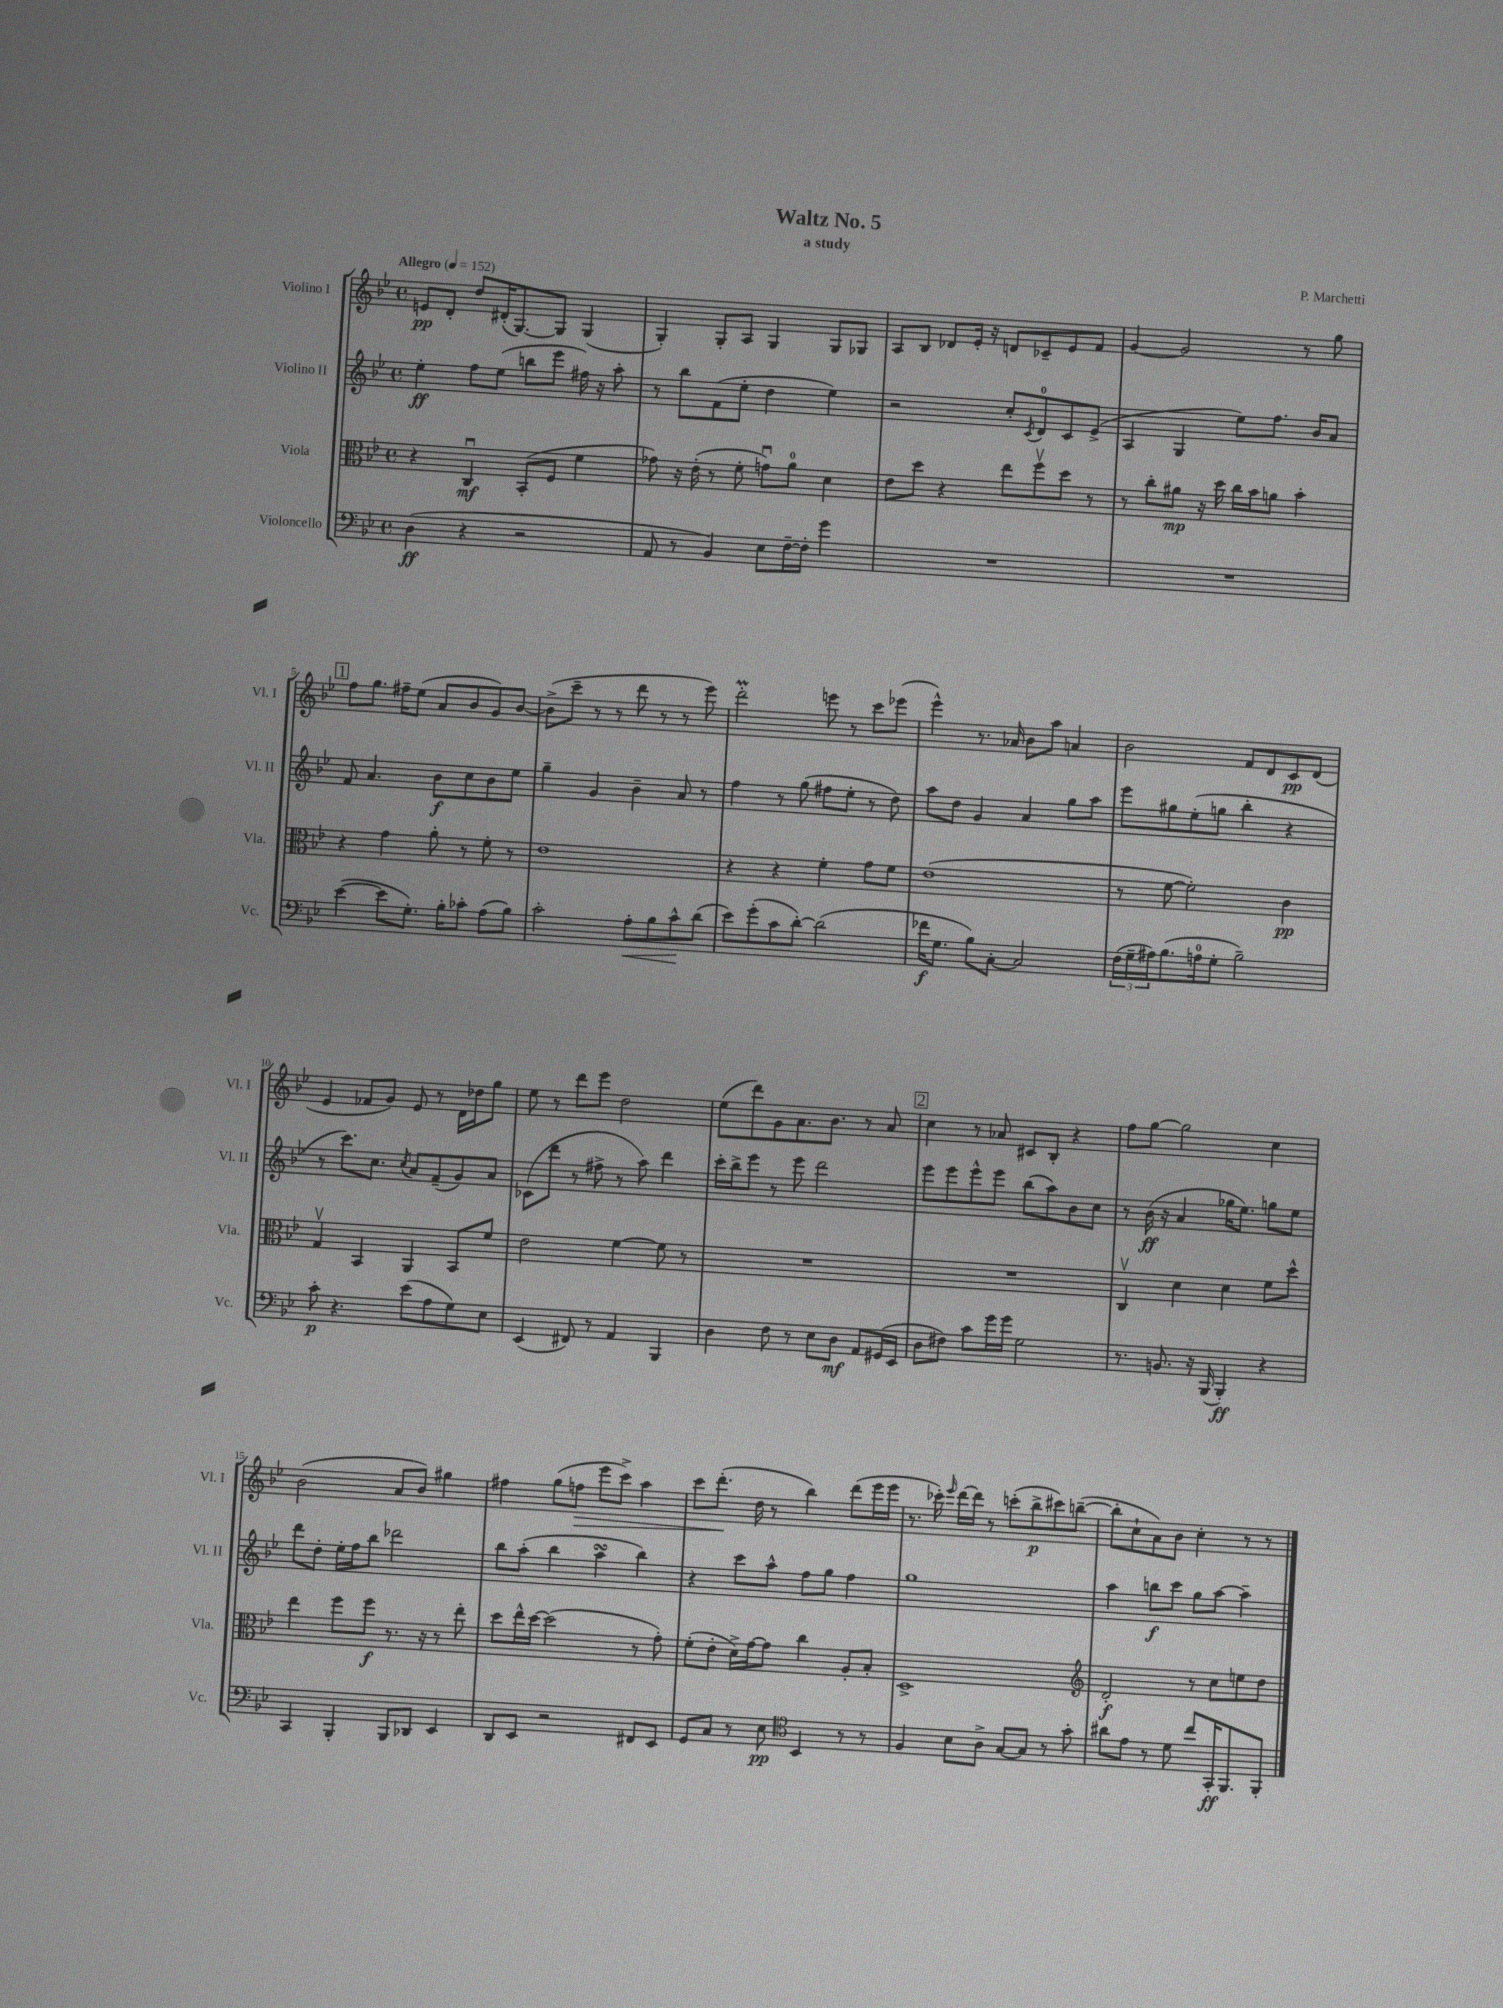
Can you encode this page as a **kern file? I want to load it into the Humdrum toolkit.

**kern	**dynam	**kern	**dynam	**kern	**dynam	**kern	**dynam
*part4	*part4	*part3	*part3	*part2	*part2	*part1	*part1
*staff4	*staff4	*staff3	*staff3	*staff2	*staff2	*staff1	*staff1
*I"Violoncello	*	*I"Viola	*	*I"Violino II	*	*I"Violino I	*
*I'Vc.	*	*I'Vla.	*	*I'Vl. II	*	*I'Vl. I	*
*clefF4	*	*clefC3	*	*clefG2	*	*clefG2	*
*k[b-e-]	*	*k[b-e-]	*	*k[b-e-]	*	*k[b-e-]	*
*M4/4	*	*M4/4	*	*M4/4	*	*M4/4	*
*met(c)	*	*met(c)	*	*met(c)	*	*met(c)	*
*MM152	*	*MM152	*	*MM152	*	*MM152	*
=1	=1	=1	=1	=1	=1	=1	=1
!	!	!	!	!	!	!LO:TX:a:B:t=Allegro	!
(4D\	ff	4r	.	4ee-'\	ff	8en/L	pp
.	.	.	.	.	.	8d'/J	.
4r	.	4Cu/	mf	8ff\L	.	8dd/L	.
.	.	.	.	(8ee-\J	.	(16d#X'/K	.
.	.	.	.	.	.	[8.G/)	.
2r	.	(8BB-'/L	.	8bbn\L	.	.	.
.	.	8F/J	.	8eee-\J	.	8G/J]	.
.	.	4f\	.	16ff#X\)	.	(4G/	.
.	.	.	.	16r	.	.	.
.	.	.	.	8aa'\	.	.	.
=2	=2	=2	=2	=2	=2	=2	=2
8AA/	.	8g-X\)	.	8r	.	4G'/)	.
8r	.	16r	.	8bb-\L	.	.	.
.	.	(16e-'\	.	.	.	.	.
4BB-/)	.	8r	.	(8f\	.	8G'/L	.
.	.	8f'\	.	8ee-'\J	.	8A/J	.
8E-\L	.	8gnu\L)	.	4dd\	.	4G/	.
[16F~\L	.	8a\J	.	.	.	.	.
16F'\JJ]	.	.	.	.	.	.	.
4g\	.	4d\	.	4ee-\)	.	8G/L	.
.	.	.	.	.	.	8G-X/J	.
=3	=3	=3	=3	=3	=3	=3	=3
1r	.	8e-\L	.	2r	.	8A/L	.
.	.	8dd\J	.	.	.	8B-/J	.
.	.	4r	.	.	.	8d-X/L	.
.	.	.	.	.	.	16e-'/Jk	.
.	.	.	.	.	.	16r	.
.	.	8ee-\L	.	8cc'/L	.	8dn/L	.
.	.	.	.	8qc/	.	.	.
.	.	8ffv\	.	8d/	.	8c-X~/	.
.	.	8dd\J	.	8c/	.	8e-/	.
.	.	8r	.	(8e-^/J	.	8f/J	.
=4	=4	=4	=4	=4	=4	=4	=4
1r	.	8r	.	4A/	.	[4g/	.
.	.	8cc'\L	.	.	.	.	.
.	.	8a#X\J	mp	4G/	.	2g/]	.
.	.	16r	.	.	.	.	.
.	.	16dd\	.	.	.	.	.
.	.	16cc\LL	.	8ee-\L)	.	.	.
.	.	16b-\J	.	.	.	.	.
.	.	8an\J	.	8.ff\J	.	.	.
.	.	4b-'\	.	.	.	8r	.
.	.	.	.	16b-/KL	.	.	.
.	.	.	.	8a/J	.	8gg\	.
!!LO:LB:g=z
!!LO:REH:place=s1:t=1
=5	=5	=5	=5	=5	=5	=5	=5
([4e-\	.	4r	.	8f/	.	8ff\L	.
.	.	.	.	4.a/	.	8.gg\J	.
8e-\L]	.	4g\	.	.	.	.	.
.	.	.	.	.	.	16ff#X~\KL	.
8.G'\J)	.	.	.	.	.	(8ee-\J	.
.	.	8a'\	.	8b-\L	f	8a/L	.
16B-'\KL	.	.	.	.	.	.	.
8c-X'\J	.	8r	.	8cc\	.	8b-/	.
(8A\L	.	8f'\	.	8b-\	.	8g/)	.
8B-\J)	.	8r	.	8ee-\J	.	[8b-/J	.
=6	=6	=6	=6	=6	=6	=6	=6
2c'\	.	1e-	.	4gg~\	.	(8b-^\L]	.
.	.	.	.	.	.	8ccc~\J	.
.	.	.	.	4g/	.	8r	.
.	.	.	.	.	.	8r	.
!	!LO:HP:b	!	!	!	!	!	!
8A'\L	<	.	.	4b-~\	.	8ddd\	.
8B-\	.	.	.	.	.	8r	.
8c^^\	.	.	.	8a/	.	8r	.
(8d\J	[	.	.	8r	.	8eee-\)	.
=7	=7	=7	=7	=7	=7	=7	=7
8e-\L)	.	4r	.	4ff\	.	2dddm'\	.
(8g'\	.	.	.	.	.	.	.
8c\	.	4r	.	8r	.	.	.
[8d'\J)	.	.	.	(8gg\	.	.	.
(2d\]	.	4f'\	.	8ff#X\L	.	8eeen\	.
.	.	.	.	8ee-'\J	.	8r	.
.	.	8g\L	.	8r	.	8ccc\L	.
.	.	8f\J	.	8dd\)	.	(8eee-X\J	.
=8	=8	=8	=8	=8	=8	=8	=8
16f-X\KL	f	(1e-	.	8aa\L	.	4eee-^^\)	.
8.G\J	.	.	.	.	.	.	.
.	.	.	.	8dd\J	.	.	.
8B-\L)	.	.	.	4g/	.	8.r	.
[8C'\J	.	.	.	.	.	.	.
.	.	.	.	.	.	16a-X/	.
2C/]	.	.	.	4a/	.	8b-\L	.
.	.	.	.	.	.	8aa\J	.
.	.	.	.	8gg\L	.	4an/	.
.	.	.	.	8aa\J	.	.	.
=9	=9	=9	=9	=9	=9	=9	=9
(24F\LL	.	8r	.	8eee-\L	.	2b-\	.
24G~\	.	.	.	.	.	.	.
24A#X\J)	.	.	.	.	.	.	.
(8.B-\	.	[8f\	.	8gg#X\	.	.	.
.	.	2f'\])	.	(8ee-'\	.	.	.
16An\k	.	.	.	.	.	.	.
8G'\J	.	.	.	8ggn\J	.	.	.
2B-~\)	.	.	.	4bb-'\	.	8f/L	.
.	.	.	.	.	.	8d/	.
.	.	4c\	pp	4r	.	8c/	pp
.	.	.	.	.	.	(8d/J	.
!!LO:LB:g=z
=10	=10	=10	=10	=10	=10	=10	=10
8c'\	p	4Gv/	.	8r	.	4e-/	.
4.r	.	.	.	8.ccc\L)	.	.	.
.	.	4BB-/	.	.	.	8f-X/L	.
.	.	.	.	8.cc\J	.	.	.
.	.	.	.	.	.	8g/J)	.
.	.	.	.	8qcc/	.	.	.
(8e-\L	.	4AA/	.	8a/L	.	8e-/	.
8A\	.	.	.	(8f~/	.	8r	.
8G\)	.	8BB-/L	.	8g/)	.	16d\LL	.
.	.	.	.	.	.	16dd-X\J	.
8E-\J	.	8f/J	.	8a/J	.	8gg\J	.
=11	=11	=11	=11	=11	=11	=11	=11
(4EE-/	.	2e-\	.	(8c-X\L	.	8ee-\	.
.	.	.	.	8ddd\J	.	8r	.
8FF#X/)	.	.	.	8r	.	8ddd\L	.
8r	.	.	.	8ff#X^\	.	8eee-\J	.
4AA/	.	[4f\	.	8r	.	2dd\	.
.	.	.	.	8aa\)	.	.	.
4BBB-/	.	8f\]	.	4ddd\	.	.	.
.	.	8r	.	.	.	.	.
=12	=12	=12	=12	=12	=12	=12	=12
4D\	.	1r	.	16ccc'\LL	.	(8ee-\L	.
.	.	.	.	16bb-^\J	.	.	.
.	.	.	.	8eee-\J	.	8ddd\)	.
8F\	.	.	.	8r	.	8g\	.
8r	.	.	.	8eee-\	.	8.a\	.
8E-\L	.	.	.	2ddd\	.	.	.
.	.	.	.	.	.	8.b-\J	.
8D\J	mf	.	.	.	.	.	.
8AA/L	.	.	.	.	.	8r	.
(16GG#X/L	.	.	.	.	.	8a/	.
16EE-/JJ	.	.	.	.	.	.	.
!!LO:REH:place=s1:t=2
=13	=13	=13	=13	=13	=13	=13	=13
8D\L	.	1r	.	8eee-\L	.	4cc\	.
8F#X\J)	.	.	.	8eee-\	.	.	.
8c\L	.	.	.	8eee-^^\	.	8r	.
16g\L	.	.	.	8eee-\J	.	8a-X/	.
16g\JJ	.	.	.	.	.	.	.
2G\	.	.	.	(8bb-\L	.	8c#X/L	.
.	.	.	.	8aa\)	.	8B-'/J	.
.	.	.	.	8b-\	.	4r	.
.	.	.	.	8cc\J	.	.	.
=14	=14	=14	=14	=14	=14	=14	=14
8.r	.	4Cv/	.	8r	.	8ff\L	.
.	.	.	.	(16b-\	ff	[8gg\J	.
8.BBn/	.	.	.	16r	.	.	.
.	.	4d\	.	4a/	.	2gg\]	.
16r	.	.	.	.	.	.	.
(16BBB-/	.	.	.	.	.	.	.
4BBB-'/)	ff	4d\	.	16gg-X\KL	.	.	.
.	.	.	.	8.ee-\J)	.	.	.
4r	.	8f\L	.	8ggn\L	.	4cc\	.
.	.	8dd^^\J	.	8ee-\J	.	.	.
!!LO:LB:g=z
=15	=15	=15	=15	=15	=15	=15	=15
4CC/	.	4ee-\	.	8ddd\L	.	(2b-\	.
.	.	.	.	8dd'\J	.	.	.
4BBB-'/	.	8ff\L	.	16ee-'\LL	.	.	.
.	.	.	.	16ff\J	.	.	.
.	.	8ff\J	f	8bb-\J	.	.	.
8BBB-/L	.	8.r	.	2ddd-X\	.	8a/L	.
8DD-X/J	.	.	.	.	.	8b-/J)	.
.	.	16r	.	.	.	.	.
4EE-/	.	8r	.	.	.	4gg#X\	.
.	.	8ee-'\	.	.	.	.	.
=16	=16	=16	=16	=16	=16	=16	=16
8DD/L	.	8dd\L	.	8bb-\L	.	4ff#X\	.
8EE-/J	.	16ee-^^\L	.	(8aa'\J	.	.	.
.	.	[16dd\JJ	.	.	.	.	.
2r	.	(2dd\]	.	4bb-\	.	(8gg\L	.
!	!	!	!	!	!	!	!LO:HP:b
.	.	.	.	.	.	8ffn\J	>
.	.	.	.	4aasSsS\	.	8eee-\L	.
.	.	.	.	.	.	8ccc^\J)	.
8FF#X/L	.	8r	.	4bb-\)	.	4aa\	.
8EE-/J	.	8g'\)	.	.	.	.	.
=17	=17	=17	=17	=17	=17	=17	=17
8GG/L	.	(8f'\L	.	4r	.	8ccc\L	.
8C/J	.	8e-'\J	.	.	.	(8.ddd'\J	.
8r	.	16d^\LL)	.	8ccc\L	.	.	.
.	.	[16g\J	.	.	.	16dd\	]
8E-\	pp	8g\J]	.	8aa^^\J	.	8r	.
*clefC4	*	*	*	*	*	*	*
4BB-/	.	4cc\	.	8ff\L	.	4bb-\)	.
.	.	.	.	8gg\J	.	.	.
8r	.	8A'/L	.	4ff\	.	(8ddd\L	.
8r	.	8B-'/J	.	.	.	16eee-\L	.
.	.	.	.	.	.	16eee-\JJ	.
=18	=18	=18	=18	=18	=18	=18	=18
4F/	.	1D^	.	1gg	.	8.r	.
.	.	.	.	.	.	16ccc-X'\)	.
.	.	.	.	.	.	16qqeee-/	.
8B-\L	.	.	.	.	.	[16ddd\LL	.
.	.	.	.	.	.	16ddd\JJ]	.
8A^\J	.	.	.	.	.	8r	.
[8G/L	.	.	.	.	.	(8cccn'\L	.
8G/J]	.	.	.	.	.	8bb-^\	p
8r	.	.	.	.	.	8ccc#X\)	.
8g'\	.	.	.	.	.	([8bbn~\J	.
=19	=19	=19	=19	=19	=19	=19	=19
*	*	*clefG2	*	*	*	*	*
8a#X\L	.	2d'/	f	4aa\	.	8bb'\L]	.
8e-\J	.	.	.	.	.	8cc`\	.
8r	.	.	.	8bbn\L	f	8a\)	.
8d\	.	.	.	8ccc\J	.	8b-\J	.
8cc/L	.	8r	.	8gg\L	.	4cc'\	.
16GG'/K	ff	8cc\L	.	[8aa\J	.	.	.
8.FF/	.	.	.	.	.	.	.
.	.	8een\	.	4aa~\]	.	8r	.
8FF'/J	.	8dd\J	.	.	.	8r	.
==	==	==	==	==	==	==	==
*-	*-	*-	*-	*-	*-	*-	*-
